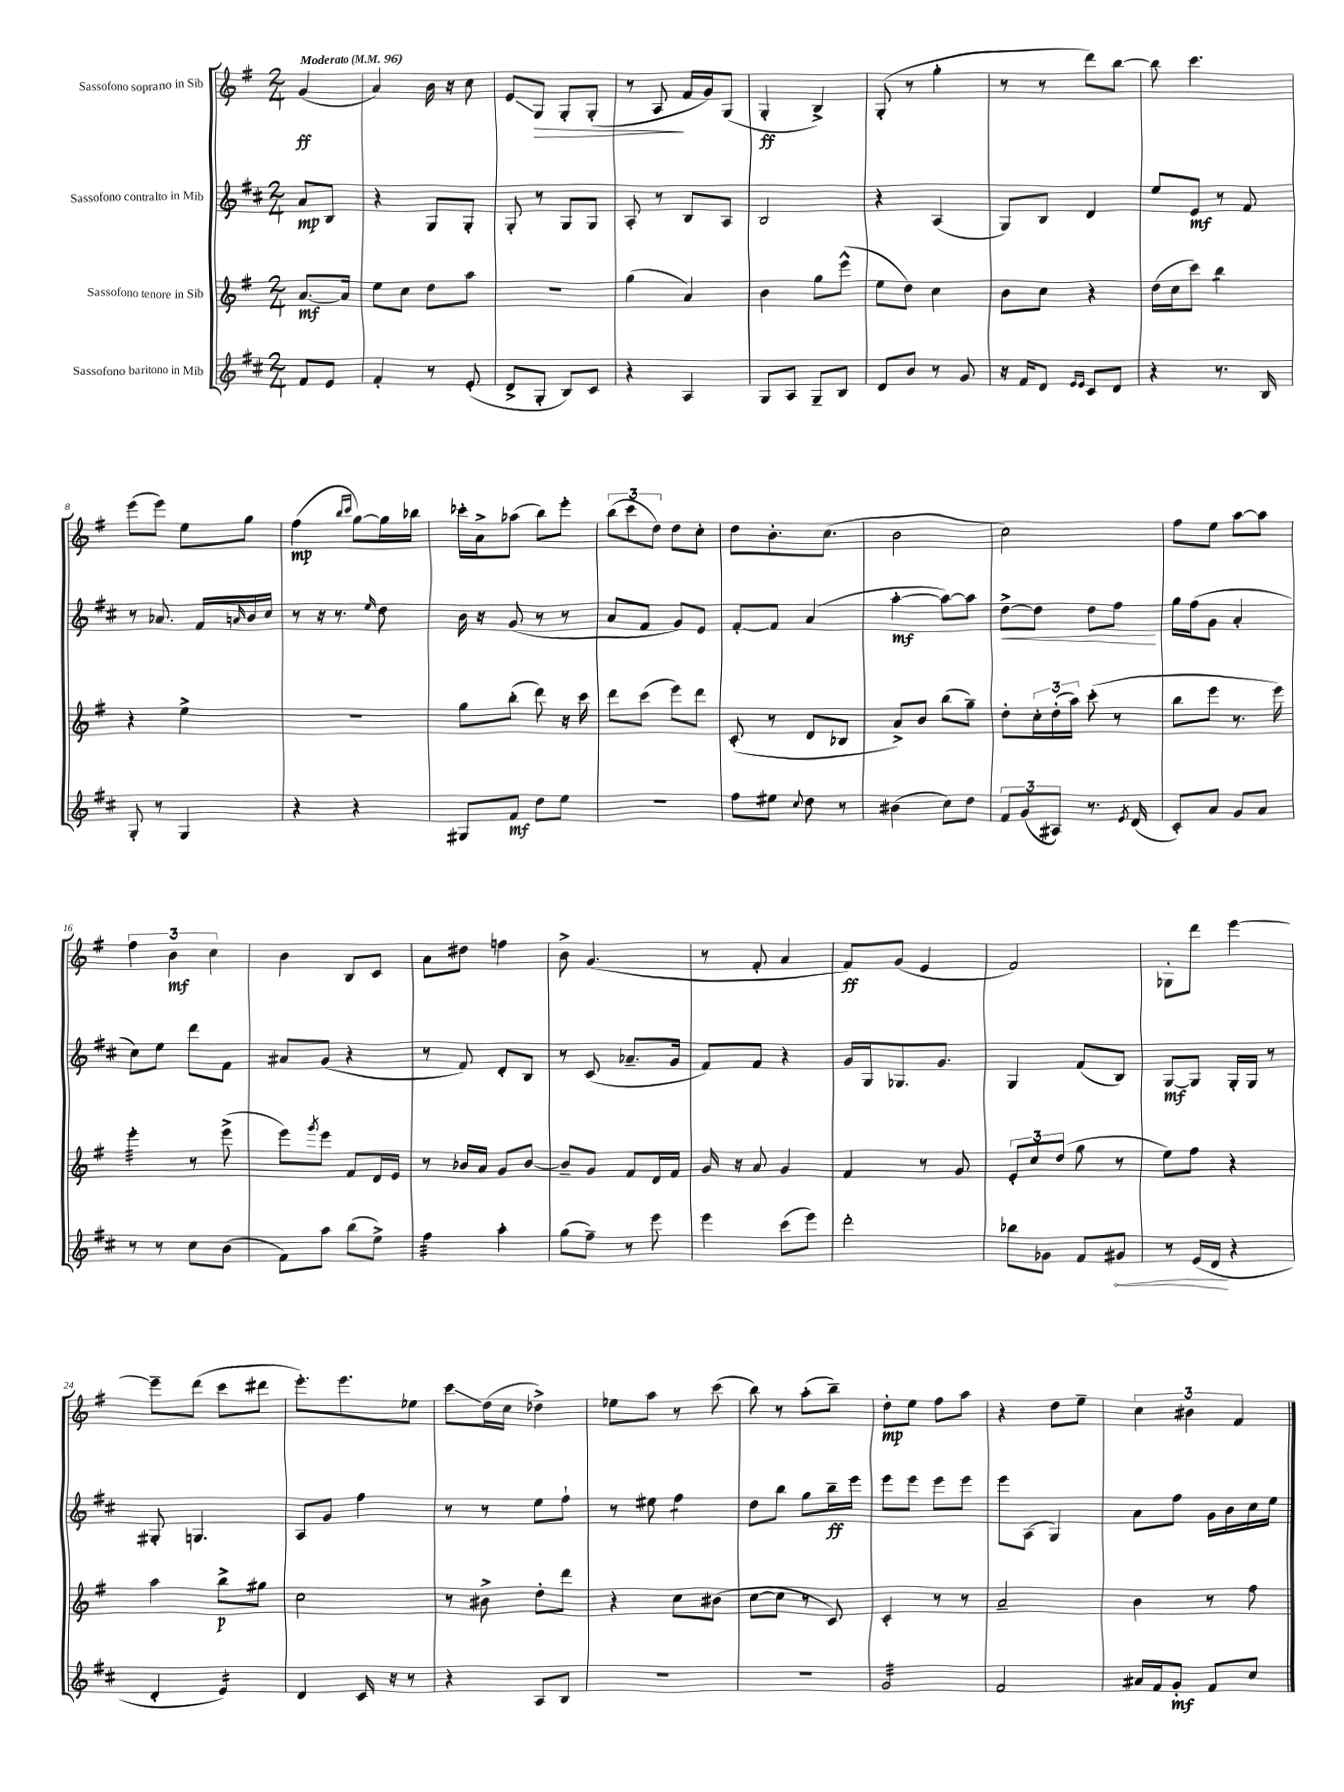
<<
\new StaffGroup <<
\new Staff = "s0" \with { instrumentName = "Sassofono soprano in Sib" } {
    \clef treble \key g \major \numericTimeSignature \time 2/4 \partial 4 \tempo "Moderato" 4 = 96
    g'4\ff( |
    a'4) b'16 r16 c''8 |
    e'8\glissando g8\> g8-. g8-.( |
    r8 a8\! fis'16 g'16) g8( |
    g4-.\ff b4->) |
    g8-.( r8 g''4-. |
    r8 r8 d'''8) b''8~ |
    b''8 c'''4. |
    e'''8( e'''8) e''8 g''8 |
    fis''4\mp( \grace { b''16 c'''16 } g''8~) g''16 bes''16 |
    ces'''16-. a'16-> aes''8( b''8) e'''8-. |
    \tuplet 3/2 { b''8( c'''8 d''8) } d''8 c''8-. |
    d''8 b'8.-. c''8.( |
    b'2 |
    c''2) |
    fis''8 e''8 a''8~ a''8 |
    \tuplet 3/2 { fis''4 b'4\mf c''4 } |
    b'4 b8 c'8 |
    a'8 dis''8 f''4 |
    b'8-> g'4.( |
    r8 fis'8-. a'4 |
    fis'8\ff) g'8( e'4 |
    fis'2) |
    ges8-. d'''8 e'''4~ |
    e'''8-- d'''8( c'''8 dis'''8 |
    e'''8.-.) e'''8. ees''8 |
    c'''8\glissando d''16( c''16 des''4->) |
    ees''8 a''8 r8 c'''8( |
    b''8) r8 a''8-.( b''8--) |
    d''8-.\mp e''8 fis''8 a''8 |
    r4 d''8 e''8-- |
    \tuplet 3/2 { c''4 bis'4 fis'4 } \bar "|." |
}
\new Staff = "s1" \with { instrumentName = "Sassofono contralto in Mib" } {
    \clef treble \key d \major \numericTimeSignature \time 2/4 \partial 4
    a'8\mp b8 |
    r4 g8 g8-. |
    g8-. r8 g8 g8 |
    a8-. r8 b8 a8 |
    b2 |
    r4 a4( |
    g8) b8 d'4 |
    e''8 e'8\mf r8 fis'8 |
    r8 aes'8. fis'16 \grace { a'16 } b'16 cis''16 |
    r8 r16 r8. \grace { e''16 } d''8 |
    b'16 r16 g'8( r8 r8 |
    a'8 fis'8 g'8) e'8 |
    fis'8~-. fis'8 a'4( |
    a''4~-.\mf a''8~) a''8 |
    d''8~->\< d''8 d''8 fis''8\! |
    g''16 fis''16( g'8 a'4-. |
    cis''8) e''8 d'''8 fis'8 |
    ais'8 g'8( r4 |
    r8 fis'8) d'8-. b8 |
    r8 cis'8( aes'8.-- g'16 |
    fis'8) fis'8 r4 |
    g'16 g16 ges8. g'8. |
    g4 fis'8( b8) |
    g8~\mf g8 g16-. g16 r8 |
    gis8-. g4. |
    a8 g'8 fis''4 |
    r8 r8 e''8 fis''8-! |
    r8 eis''8 fis''4:8 |
    d''8 b''8 g''8 b''16--\ff e'''16 |
    e'''8 e'''8 e'''8 e'''8 |
    e'''8 a8( g4) |
    a'8 fis''8 g'16 b'16 cis''16 e''16 \bar "|." |
}
\new Staff = "s2" \with { instrumentName = "Sassofono tenore in Sib" } {
    \clef treble \key g \major \numericTimeSignature \time 2/4 \partial 4
    a'8.~\mf a'16 |
    e''8 c''8 d''8 a''8 |
    r2 |
    g''4( a'4) |
    b'4 g''8 e'''8-^( |
    e''8 d''8) c''4 |
    b'8 c''8 r4 |
    d''16( c''16 c'''8) b''4:8 |
    r4 e''4-> |
    r2 |
    g''8 b''8-.( d'''8) r16 c'''16 |
    d'''8 c'''8( e'''8) d'''8 |
    c'8-.( r8 d'8 bes8 |
    a'8->) b'8 b''8( g''8--) |
    d''8-. \tuplet 3/2 { c''16-. d''16-.( a''16) } c'''8-.( r8 |
    b''8 e'''8 r8. e'''16) |
    e'''4:32-. r8 e'''8->( |
    e'''8) \acciaccatura { g'''8 } e'''8 fis'8 d'16 e'16 |
    r8 bes'16 a'16 g'8 bes'8~ |
    bes'8-- g'8 fis'8 d'16 fis'16 |
    g'16 r16 a'8 g'4 |
    fis'4 r8 g'8 |
    \tuplet 3/2 { e'8-. c''8 d''8( } g''8 r8 |
    e''8) fis''8 r4 |
    a''4 b''8->\p gis''8 |
    c''2 |
    r8 bis'8-> d''8-. d'''8 |
    r4 c''8 bis'8( |
    c''8~ c''8 r8 c'8) |
    c'4-. r8 r8 |
    a'2-- |
    b'4 r8 fis''8 \bar "|." |
}
\new Staff = "s3" \with { instrumentName = "Sassofono baritono in Mib" } {
    \clef treble \key d \major \numericTimeSignature \time 2/4 \partial 4
    fis'8 e'8 |
    fis'4-. r8 e'8-.( |
    d'8-> g8-. b8) cis'8 |
    r4 a4 |
    g8 a8 g8-- b8 |
    d'8 b'8 r8 g'8 |
    r16 fis'16 d'8 \grace { e'16 e'16 } cis'8 d'8 |
    r4 r8. b16 |
    g8-. r8 g4 |
    r4 r4 |
    gis8 fis'8\mf d''8 e''8 |
    R2 |
    fis''8 eis''8 \appoggiatura { cis''8 } d''8 r8 |
    bis'4( cis''8) d''8 |
    \tuplet 3/2 { fis'8 g'8( ais8) } r8. \acciaccatura { e'8 } d'16( |
    cis'8-.) a'8 g'8 a'8 |
    r8 r8 cis''8 b'8( |
    fis'8) a''8 b''8( e''8->) |
    fis''4:32 a''4-. |
    g''8( fis''8--) r8 e'''8 |
    e'''4 cis'''8( e'''8) |
    d'''2-. |
    bes''8 ges'8 fis'8 \once \override Hairpin.circled-tip = ##t gis'8\< |
    r8 e'16( d'16\! r4 |
    d'4-. e'4:16) |
    d'4 cis'16 r16 r8 |
    r4 a8 b8 |
    R2 |
    R2 |
    g'2:32 |
    fis'2 |
    ais'16 fis'16 g'8-.\mf fis'8 cis''8 \bar "|." |
}
>>
>>
